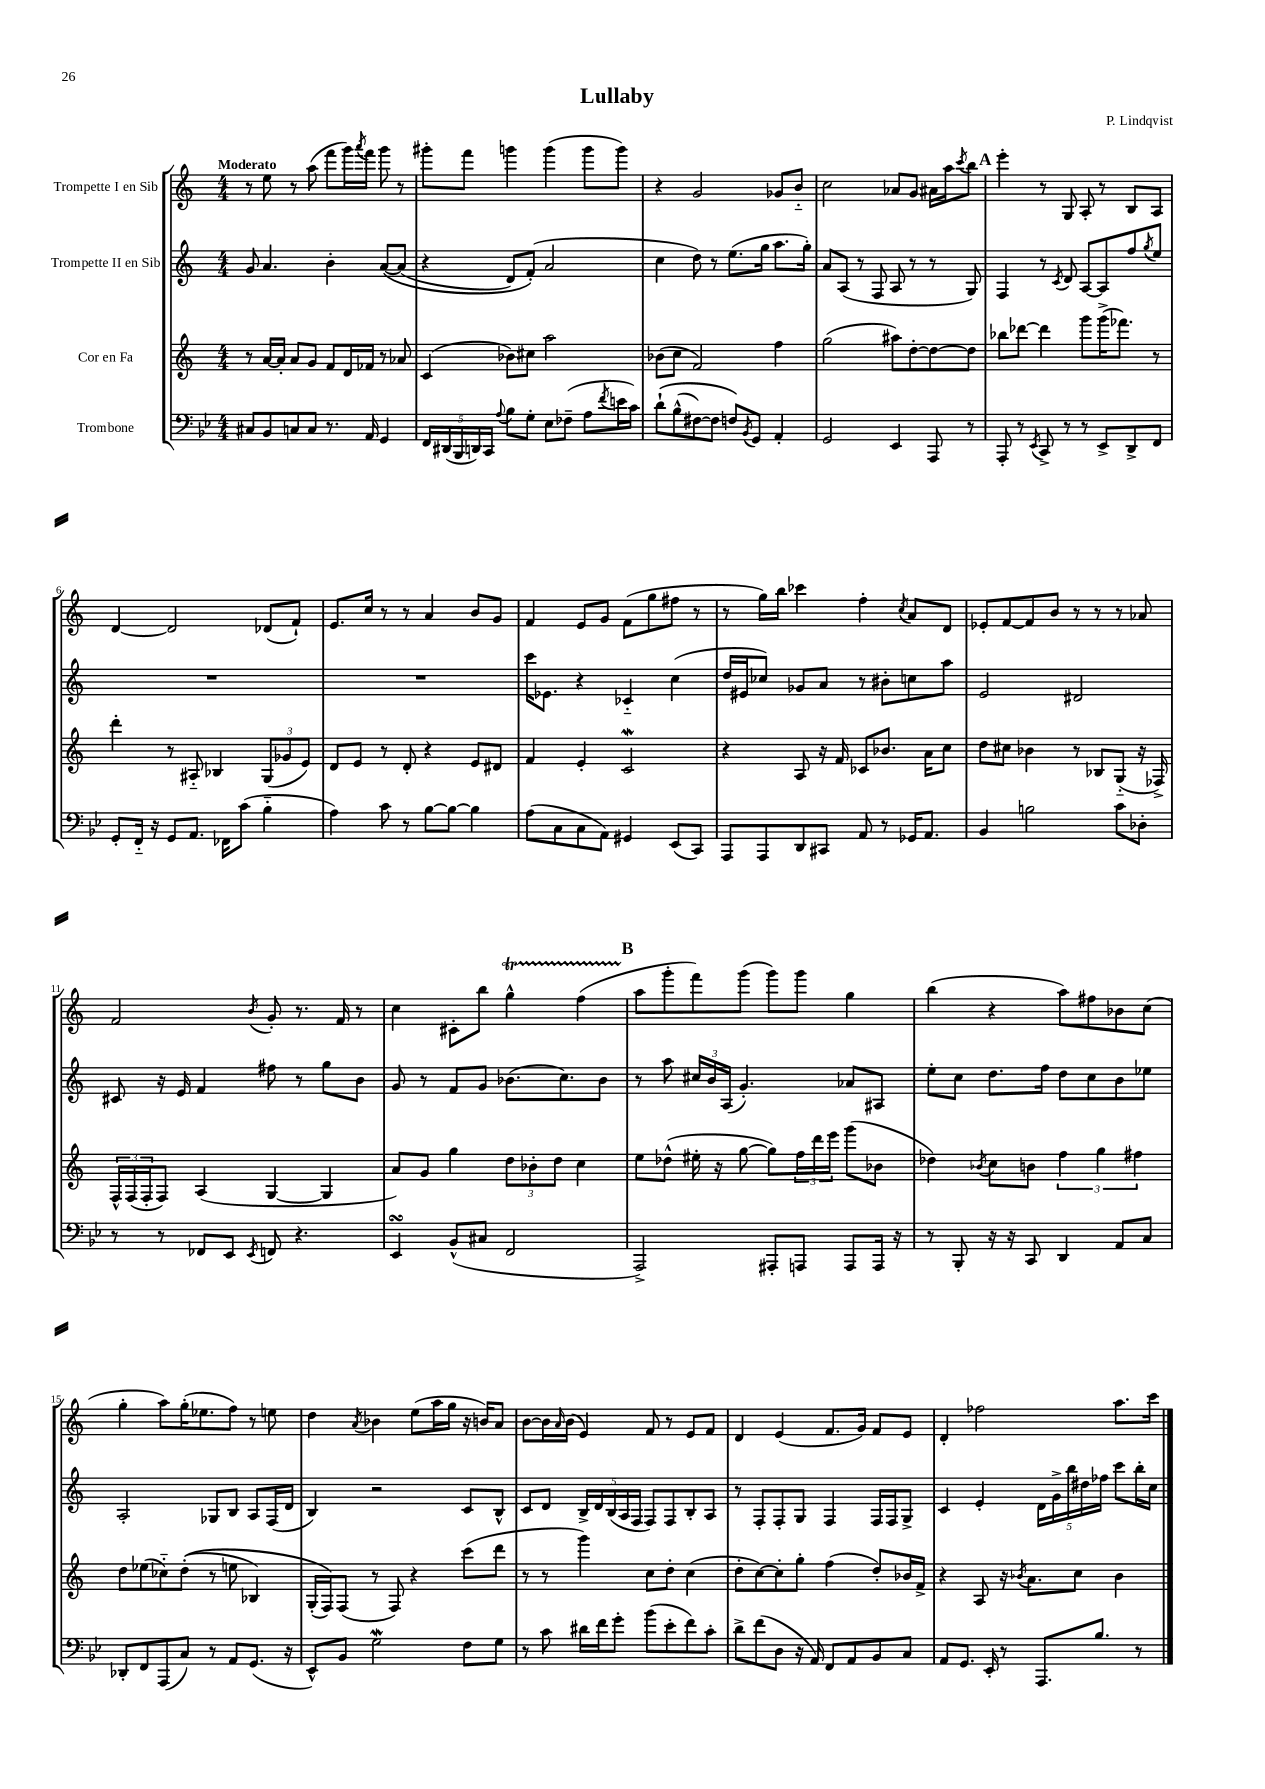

**kern	**kern	**kern	**kern
*part4	*part3	*part2	*part1
*staff4	*staff3	*staff2	*staff1
*I"Trombone	*I"Cor en Fa	*I"Trompette II en Sib	*I"Trompette I en Sib
*clefF4	*clefG2	*clefG2	*clefG2
*k[b-e-]	*k[]	*k[]	*k[]
*M4/4	*M4/4	*M4/4	*M4/4
=1	=1	=1	=1
!	!	!	!LO:TX:a:B:t=Moderato
8C#X/L	8r	8g/	8r
8BB-/	[16a/LL	4.a/	8ee\
.	16a'/JJ]	.	.
8Cn/	8a/L	.	8r
8C/J	8g/J	.	(8aa\
8.r	8f/L	4b'\	8fff\L
.	16d/L	.	16ggg\L)
.	.	.	8qaaa/
16AA/	16f-X/JJ	.	16fff\JJ
4GG/	8r	([8a/L	8ggg\
.	8a-X/	(8a/J]	8r
=2	=2	=2	=2
20FF/LL	(4c/	4r	8ggg#X'\L
(20DD#X/	.	.	.
20BBB-/	.	.	.
.	.	.	8fff\J
20DDn/)	.	.	.
20CC/JJ	.	.	.
8qqA/	.	.	.
8B-\L	8b-X\L)	8d/L)	4gggn\
8G'\J	8cc#X\J	(8f'/J)	.
8E-\L	2aa\	2a/	(4ggg\
(8F-X~\J	.	.	.
8A\L	.	.	8ggg\L
8qf/	.	.	.
16en\L	.	.	8ggg\J)
16c\JJ)	.	.	.
=3	=3	=3	=3
(8d`\L	(8b-X\L	4cc\	4r
(8B-^^\	8cc\J	.	.
[8F#X\)	2f/)	8dd\)	2g/
8F#\J]	.	8r	.
8Fn/L)	.	(8.ee\L	.
8qBB-/	.	.	.
8GG/J	.	.	.
.	.	16gg\Jk	.
4AA'/	4ff\	8.aa\L	8g-X/L
.	.	.	8b/J
.	.	16gg'\Jk)	.
=4	=4	=4	=4
2GG/	(2gg\	8a/L	2cc\
.	.	(8A/J	.
.	.	8r	.
.	.	8F/	.
4EE-/	8aa#X\L)	8A/	8a-X/L
.	[8dd'\	8r	8g/J
8AAA/	8dd\_	8r	16a#X\LL
.	.	.	16aa\J
.	.	.	8qccc/
8r	8dd\J]	8G/)	8bb\J
!!LO:REH:place=s1:t=A
=5	=5	=5	=5
8AAA'/	8bb-X\L	4F/	4eee'\
8r	[8ddd-X\J	.	.
8qEE-/	.	.	.
8CC^/	4ddd-\]	8r	8r
.	.	8qc/	.
8r	.	8d/	8G/
8r	8ggg\L	[8A/L	8A'/
8EE-^/L	(16ggg^\K	8A/]	8r
.	8.fff-X\J)	.	.
8DD^/	.	8ff/	8B/L
.	.	8qgg/	.
8FF/J	8r	8ee/J	8A/J
!!LO:LB:g=z
=6	=6	=6	=6
8GG'/L	4ddd'\	1r	[4d/
16FF/Jk	.	.	.
16r	.	.	.
8GG/L	8r	.	2d/]
8.AA/J	8A#X/	.	.
.	4B-X/	.	.
16FF-X\KL	.	.	.
(8c\J	.	.	.
4B-\	(12G/L	.	(8d-X/L
.	12g-X/	.	.
.	.	.	8f`/J)
.	12e/J)	.	.
=7	=7	=7	=7
4A\)	8d/L	1r	8.e/L
.	8e/J	.	.
.	.	.	16cc/Jk
8c\	8r	.	8r
8r	8d'/	.	8r
[8B-\L	4r	.	4a/
8B-\J_	.	.	.
4B-\]	8e/L	.	8b/L
.	8d#X/J	.	8g/J
=8	=8	=8	=8
(8A\L	4f/	16ccc\KL	4f/
.	.	8.e-X\J	.
8C\	.	.	.
8C\	4e'/	4r	8e/L
8AA\J)	.	.	8g/J
4GG#X/	2cw/	4c-X/	(8f\L
.	.	.	8gg\
(8EE-/L	.	(4cc\	8ff#X\J
8CC/J)	.	.	8r
=9	=9	=9	=9
8AAA/L	4r	16dd/LL	8r
.	.	16e#X/J	.
8AAA/	.	8cc-X/J)	16gg\LL)
.	.	.	16bb\JJ
8DD/	8A/	8g-X/L	4ccc-X\
8CC#X/J	16r	8a/J	.
.	16f/	.	.
8AA/	8c-X/L	8r	4ff'\
8r	8.b-X/J	8b#X'\L	.
.	.	.	8qcc/
16GG-X/KL	.	8ccn\	8a/L
8.AA/J	16a\KL	.	.
.	8cc\J	8aa\J	8d/J
=10	=10	=10	=10
4BB-/	8dd\L	2e/	8e-X'/L
.	8cc#X\J	.	[8f/
2Bn\	4b-X\	.	8f/]
.	.	.	8b/J
.	8r	2d#X/	8r
.	8B-X/L	.	8r
8c\L	(8G/J	.	8r
8D-X'\J	16r	.	8a-X/
.	16F-X^/)	.	.
!!LO:LB:g=z
=11	=11	=11	=11
8r	24F^^/LL	8c#X/	2f/
.	(24F/	.	.
.	24F'/J	.	.
8r	8F/J)	16r	.
.	.	16e/	.
8FF-X/L	(4A/	4f/	.
8EE-/J	.	.	.
8qEE-/	.	.	8qb/
8FFn/	[4G/	8ff#X\	8g'/
4.r	.	8r	8.r
.	4G/]	8gg\L	.
.	.	.	16f/
.	.	8b\J	8r
=12	=12	=12	=12
4EE-sSSs/	8a/L)	8g/	4cc\
.	8g/J	8r	.
(8BB-^^/L	4gg\	8f/L	8c#X'\L
8C#X/J	.	8g/J	8bb\J
2FF/	12dd\L	(8.b-X\L	4ggT^^\
.	12b-X'\	.	.
.	12dd\J	.	.
.	.	8.cc\)	.
.	4cc\	.	(4ffTTT\
.	.	8b-\J	.
!!LO:REH:place=s1:t=B
=13	=13	=13	=13
2AAA^/)	8ee\L	8r	8aa\L
.	(8dd-X^^\J	8aa\	8ggg'\
.	16ee#X'\	24cc#X/LL	8fff\)
.	.	24b/	.
.	16r	.	.
.	.	(24A/JJ	.
.	[8gg\	4.g'/)	(8ggg\J
8AAA#X'/L	8gg\L])	.	8ggg\L)
8AAAn/J	24ff\L	.	8ggg\J
.	24ddd\	.	.
.	24eee\JJ	.	.
8AAA/L	(8ggg\L	8a-X/L	4gg\
16AAA/Jk	8b-X\J	8A#X/J	.
16r	.	.	.
=14	=14	=14	=14
8r	4dd-X\)	8ee'\L	(4bb\
8BBB-'/	.	8cc\J	.
.	8qb-X/	.	.
16r	8cc\L	8.dd\L	4r
16r	.	.	.
8CC/	8bn\J	.	.
.	.	16ff\Jk	.
4DD/	6ff\	8dd\L	8aa\L)
.	.	8cc\	8ff#X\
.	6gg\	.	.
8AA/L	.	8b\	8b-X\
.	6ff#X\	.	.
8C/J	.	8ee-X\J	(8cc\J
!!LO:LB:g=z
=15	=15	=15	=15
8DD-X'/L	8dd\L	2A'/	4gg'\
8FF/	(8ee-X\	.	.
(8AAA/	8cc-X\)	.	8aa\L)
8C/J)	((8dd'\J	.	(16gg'\K
.	.	.	8.ee-X\
8r	8r	8G-X/L	.
8AA/L	8een\	8B/J	8ff\J)
(8.GG/J	4B-X/)	8A/L	8r
.	.	(16F/L	8een\
16r	.	16d/JJ	.
=16	=16	=16	=16
8EE-^^/L)	(16G'/LL	4B/)	4dd\
.	16F/J))	.	.
8BB-/J	(8F/J	.	.
.	.	.	8qa/
2GW\	8r	2r	4b-X\
.	8F/)	.	.
.	4r	.	(8ee\L
.	.	.	16aa\L
.	.	.	16gg\JJ
8F\L	(8ccc\L	8c/L	16r
.	.	.	16bn/KL)
8G\J	8ddd\J	8B^^/J	8a/J
=17	=17	=17	=17
8r	8r	8c/L	[8b\L
8c\	8r	8d/J	16b\L]
.	.	.	16qqa/
.	.	.	(16b\JJ
16d#X\LL	4ggg\)	20B^/LL	4e/)
.	.	20d/	.
16f\J	.	.	.
.	.	(20B/	.
8g'\J	.	.	.
.	.	20A/	.
.	.	20F/JJ	.
(8b-\L	8cc\L	8F/L)	8f/
8e-'\	8dd'\J	8F/	8r
8f\)	(4cc\	8B'/	8e/L
8c'\J	.	8A/J	8f/J
=18	=18	=18	=18
8d^\L	8dd'\L	8r	4d/
(8f\	[8cc\)	8F'/L	.
8D\J	8cc'\]	8F'/	(4e/
16r	8gg'\J	8G/J	.
16AA/)	.	.	.
8FF/L	(4ff\	4F/	8.f/L
8AA/	.	.	.
.	.	.	16g/Jk)
8BB-/	8dd'/L)	16F/LL	8f/L
.	.	16F/J	.
8C/J	16b-X/L	8G^/J	8e/J
.	16f^/JJ	.	.
=19	=19	=19	=19
8AA/L	4r	4c/	4d'/
8.GG/J	.	.	.
.	8A/	4e'/	2ff-X\
16EE-'/	.	.	.
8r	16r	.	.
.	8qb-X/	.	.
.	8.a\L	.	.
8.AAA/L	.	20d\LL	.
.	.	20g^\	.
.	.	20bb\	.
.	8cc\J	.	.
.	.	20dd#X\	.
8.B-/J	.	.	.
.	.	20ff-X\JJ	.
.	4b-\	8ccc\L	8.aa\L
8r	.	16bb'\L	.
.	.	16cc\JJ	16ccc\Jk
==	==	==	==
*-	*-	*-	*-
